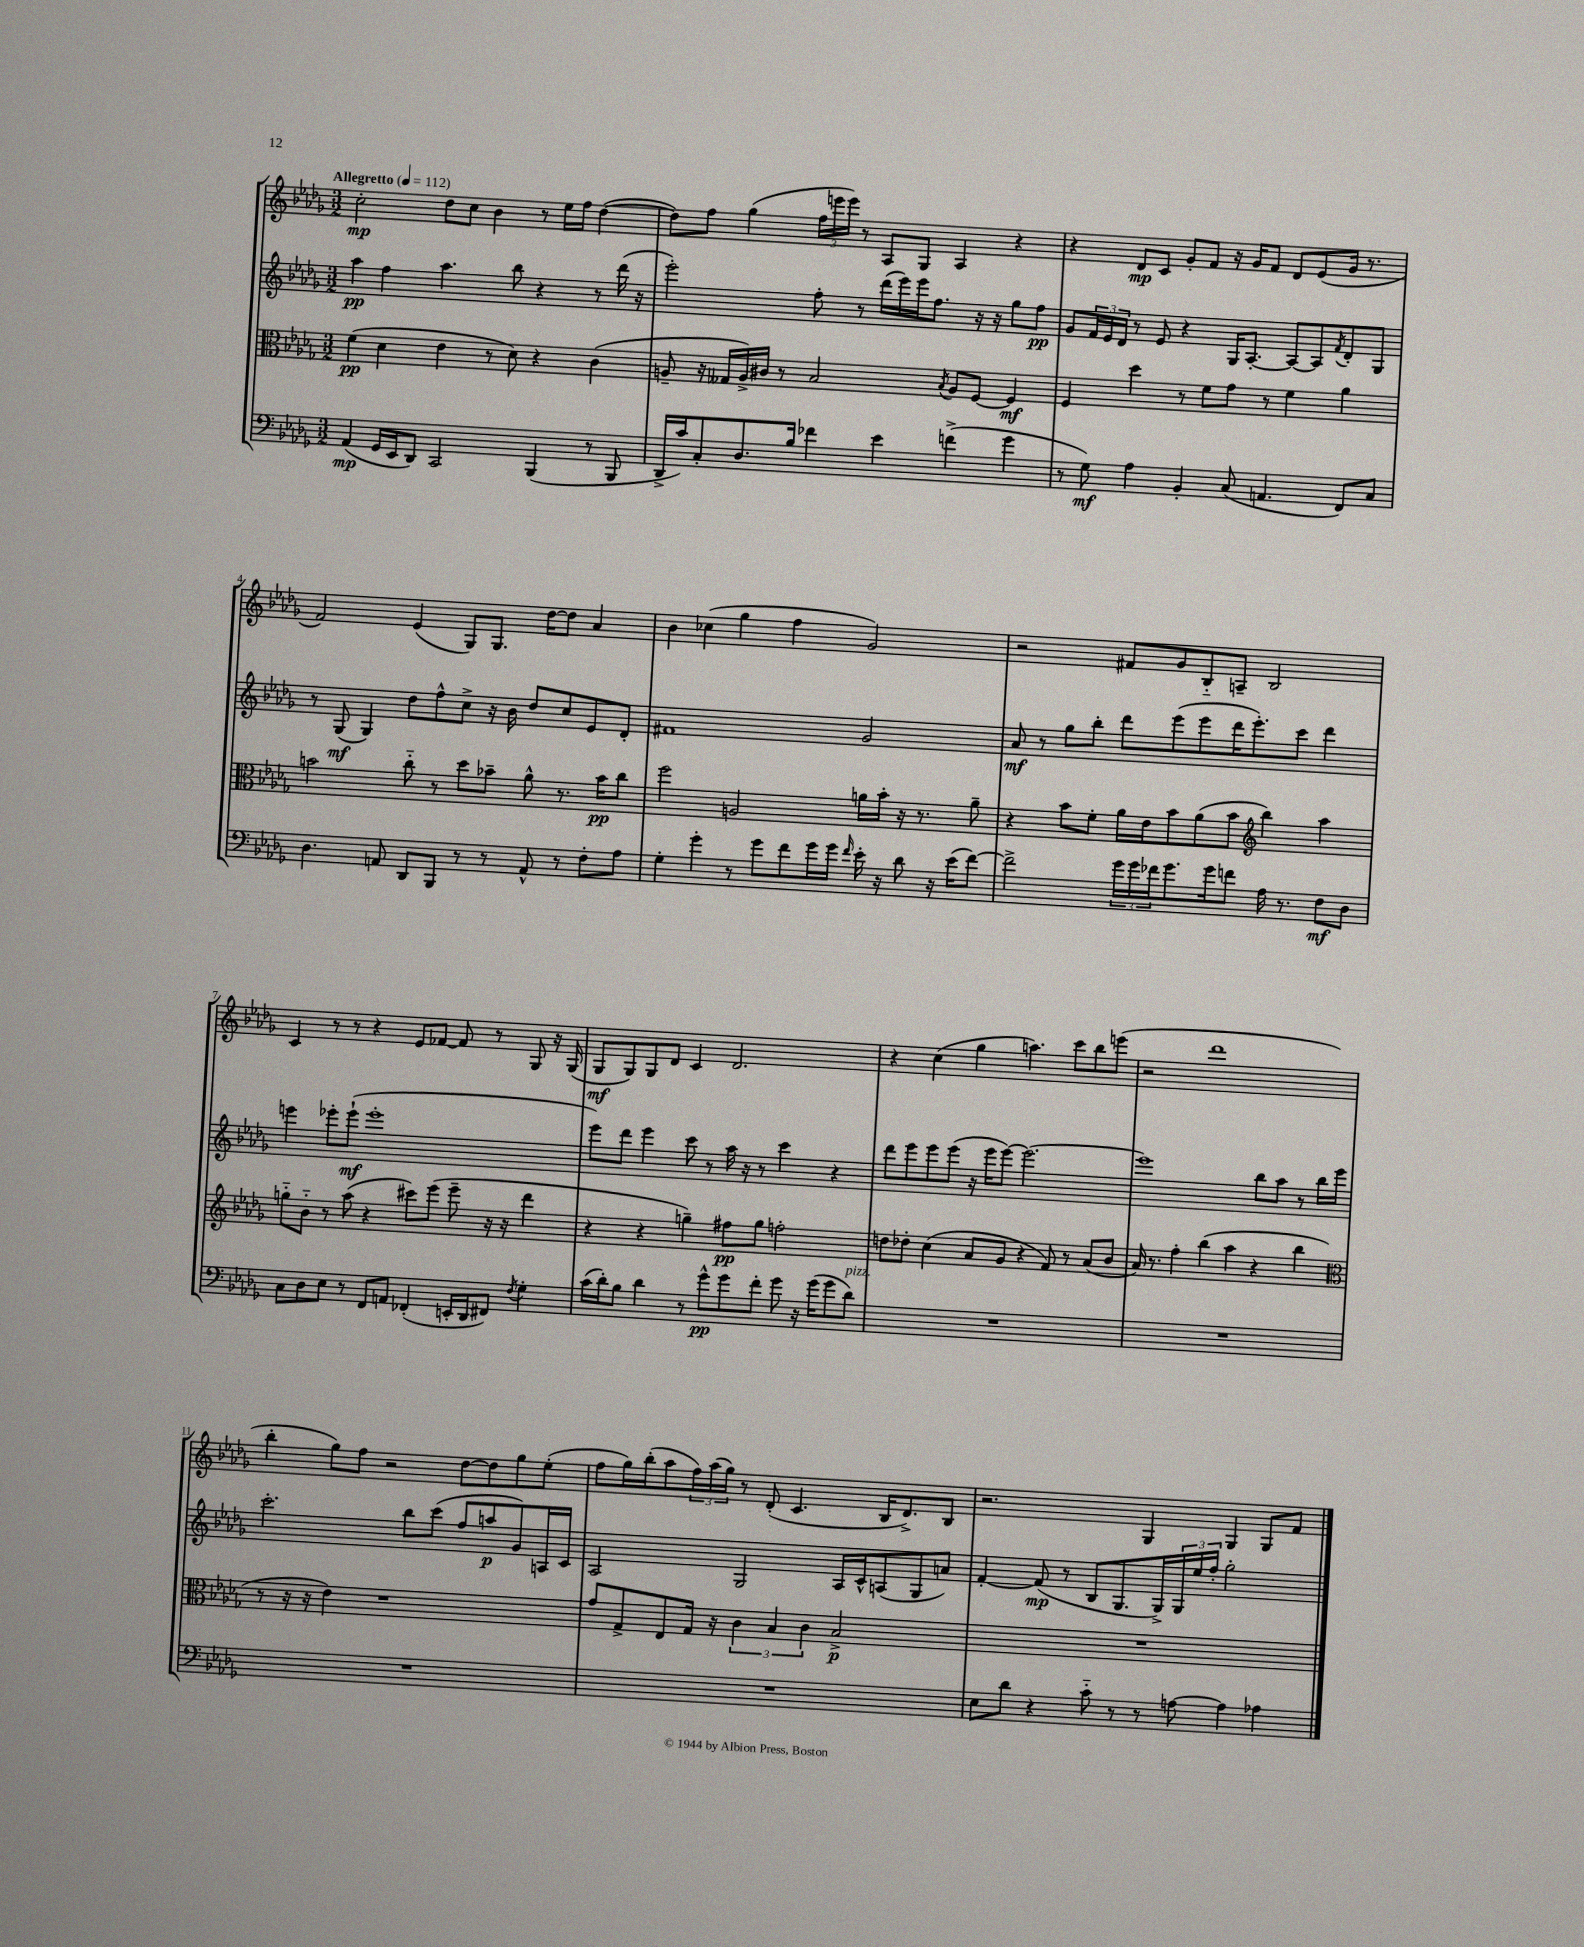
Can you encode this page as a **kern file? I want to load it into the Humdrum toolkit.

**kern	**kern	**kern	**kern
*staff4	*staff3	*staff2	*staff1
*clefF4	*clefC3	*clefG2	*clefG2
*k[b-e-a-d-g-]	*k[b-e-a-d-g-]	*k[b-e-a-d-g-]	*k[b-e-a-d-g-]
*M3/2	*M3/2	*M3/2	*M3/2
*MM112	*MM112	*MM112	*MM112
(4AA-/	(4f\	4aa-\	2cc'\
16GG-/LL	4d-\	4ff\	.
16EE-/J	.	.	.
8DD-/J)	.	.	.
2CC/	4e-\	4.aa-\	8dd-\L
.	.	.	8cc\J
.	8r	.	4b-\
.	8d-\)	8bb-\	.
(4BBB-/	4r	4r	8r
.	.	.	16ee-\LL
.	.	.	16ff\JJ
8r	(4c\	8r	([4dd-\
8BBB-/	.	(16ddd-\	.
.	.	16r	.
=	=	=	=
16DD-^/LL	8A~/	2eee-'\)	8dd-\]L)
16c/J)	.	.	.
8C'/	16r	.	8ff\J
.	16G--/LL	.	.
8.D-/	16A^/)	.	(4gg-\
.	16c#/JJ	.	.
.	8r	.	.
16B-/Jk	.	.	.
4f-\	2B-/	8ff'\	24ff\LL
.	.	.	24eee\
.	.	.	24eee\JJ)
.	.	8r	8r
4e-\	.	(16ddd-\LL	8A-/L
.	.	16eee-\)	.
.	.	16eee-\J	8G-/J
.	.	8.ff\J	.
.	8qB-/	.	.
(4f^\	8A/L	.	4A-/
.	[8F/J	16r	.
.	.	16r	.
4g-\	4F/]	8gg-\L	4r
.	.	8ff\J	.
=	=	=	=
8r	4F/	8g-/L	4r
8G-\)	.	24f/L	.
.	.	24e-/	.
.	.	24d-/JJ	.
4A-\	4dd-\	8r	8d-/L
.	.	8e-/	8c/J
4BB-'/	8r	4r	8g-'/L
.	8f\L	.	8f/J
(8C/	8g-\J	16G-/LK	16r
.	.	[8.A-'/J	16g-/LK
4.AA/	8r	.	8f/J
.	4f\	8A-/_L	8d-/L
.	.	8A-/]	(8e-/
.	.	8qf/	.
8FF/L)	4a-\	8d-'/	16g-/Jk
.	.	.	8.r
8C/J	.	8G-/J	.
=	=	=	=
4.D-\	2b\	8r	2f/)
.	.	(8G-/	.
.	.	4G-/)	.
8AA/	.	.	.
8DD-/L	8cc'~\	8dd-\L	(4e-/
8BBB-/J	8r	8ff^^\	.
8r	8dd-\L	8cc^\J	8G-/L)
8r	8b-~\J	16r	8.G-/J
.	.	16b-\	.
8AA^^/	8a-^^\	8dd-/L	.
.	.	.	[16dd-\LK
8r	8.r	8cc/	8dd-\]J
8F'\L	.	8e-/	4a-/
.	16b-\LK	.	.
8A-\J	8cc\J	8d-'/J	.
=	=	=	=
4G-'\	2ff\	1f#	4b-\
4g-'\	.	.	(4cc-\
8r	2A/	.	4gg-\
8g-\L	.	.	.
8f\	.	.	4ff\
16g-\L	.	.	.
16g-\JJ	.	.	.
16qqf/	.	.	.
16e-'\	16a\LL	2g-/	2g-/)
16r	16b-'\JJ	.	.
8d-\	16r	.	.
.	8.r	.	.
16r	.	.	.
(16e-\LK	.	.	.
[8f\J)	8a~\	.	.
=	=	=	=
2f^\]	4r	8a-/	2r
.	.	8r	.
.	8b-\L	8gg-\L	.
.	8f'\J	8bb-'\J	.
24g-\LL	16a-\LL	8ddd-\L	8f#/L
24g-\	.	.	.
.	16e-\J	.	.
24f-\J	.	.	.
8.g-\	8b-\	(8eee-\	8g-/
.	(8a-\	8eee-\	8B-'~/
16g-\k	.	.	.
8f\J	8b-\J	16ddd-\K	8A~/J
.	.	8.eee-'\)	.
*	*clefG2	*	*
16A-\	4bb-\)	.	2B-/
8.r	.	.	.
.	.	8ccc\J	.
8F\L	4aa-\	4ddd-\	.
8D-\J	.	.	.
=	=	=	=
8C\L	8gg'~\L	4eee\	4c/
8D-\	8b-'~\J	.	.
8E-\J	8r	8eee-'\L	8r
8r	(8aa-\	(8eee-`\J	8r
8FF/L	4r	1eee-'	4r
8AA/J	.	.	.
(4FF-'/	8ccc#\L)	.	8e-/L
.	(8eee-\J	.	[8f-/J
16EE'/LL	8eee-~\	.	8f-/]
16DD-/J	.	.	.
8FF#/J)	16r	.	8r
.	16r	.	.
8qF/	.	.	.
4G-'\	4ddd-\	.	8G-/
.	.	.	16r
.	.	.	(16G-/
=	=	=	=
(16c\LL	4r	8eee-\L)	8G-/L
16d-'\J)	.	.	.
8B-\J	.	8ddd-\J	8G-/)
4d-\	4r	4eee-\	8G-/
.	.	.	8d-/J
8r	4gg~\)	8ccc\	4c/
8g-^^\L	.	8r	.
8g-\	8ff#\L	16aa-\	2.d-/
.	.	16r	.
8f'\J	8gg\J	8r	.
8g-\	2ff'\	4ccc\	.
16r	.	.	.
(16g-\LK	.	.	.
8g-\	.	4r	.
8d-\J)	.	.	.
=	=	=	=
1.r	8dd\L	8ddd-\L	4r
.	8dd-'\J	8eee-\	.
.	(4cc\	8eee-\	(4cc\
.	.	(8eee-\J	.
.	8a-/L	16r	4gg-\
.	.	16eee-\LK	.
.	8g-/J	[8eee-\J)	.
.	4r	2.eee-\_	4.aa\)
.	8f/)	.	.
.	8r	.	8ccc\L
.	(8a-/L	.	8bb-\
.	8b-/J	.	(8eee\J
=	=	=	=
1.r	16a-/)	1eee-]	2r
.	8.r	.	.
.	4ff'\	.	.
.	(4bb-\	.	1ddd-
.	4aa-\	.	.
.	4r	8bb-\L	.
.	.	8aa-\J	.
.	4bb-\	8r	.
.	.	16bb-\LL	.
.	.	16eee-\JJ	.
=	=	=	=
*	*clefC3	*	*
1.r	8r	2.ccc'\	4bb-'\
.	16r	.	.
.	16r	.	.
.	4e-\)	.	8gg-\L)
.	.	.	8ff\J
.	1r	.	2r
.	.	8bb-\L	.
.	.	(8ccc\J	.
.	.	8ff/L	[8dd-\L
.	.	8aa/	8dd-\]
.	.	8g-/)	8gg-\
.	.	16A/L	(8ee-'\J
.	.	16c/JJ	.
=	=	=	=
1.r	8g-/L	2A-/	8ff\L
.	8G-^/	.	16gg-\L)
.	.	.	(16bb-'\J
.	8E-/	.	8aa-\
.	16G-/Jk	.	24ff\L)
.	.	.	(24aa-\
.	16r	.	.
.	.	.	24gg-\JJ)
.	6c\	2G-/	8r
.	.	.	(8d-'/
.	6B-/	.	.
.	.	.	4.c/
.	6c\	.	.
.	2B-^/	16A-/LL	.
.	.	16c^^/J	.
.	.	(8A/	16B-/LK
.	.	.	8.d-^/)
.	.	8G-/	.
.	.	8a/J)	8B-/J
=	=	=	=
8E-\L	1.r	[4f'/	2.r
8d-\J	.	.	.
4r	.	(8f/]	.
.	.	8r	.
8c'~\	.	8B-/L	.
8r	.	8.G-/	.
8r	.	.	4G-/
.	.	16G-^/L)	.
[8A\	.	24G-/	.
.	.	24ee-/	.
.	.	24ff'/JJ	.
4A\]	.	2gg-'\	4G-/
4A-\	.	.	8G-/L
.	.	.	8f/J
==	==	==	==
*-	*-	*-	*-
